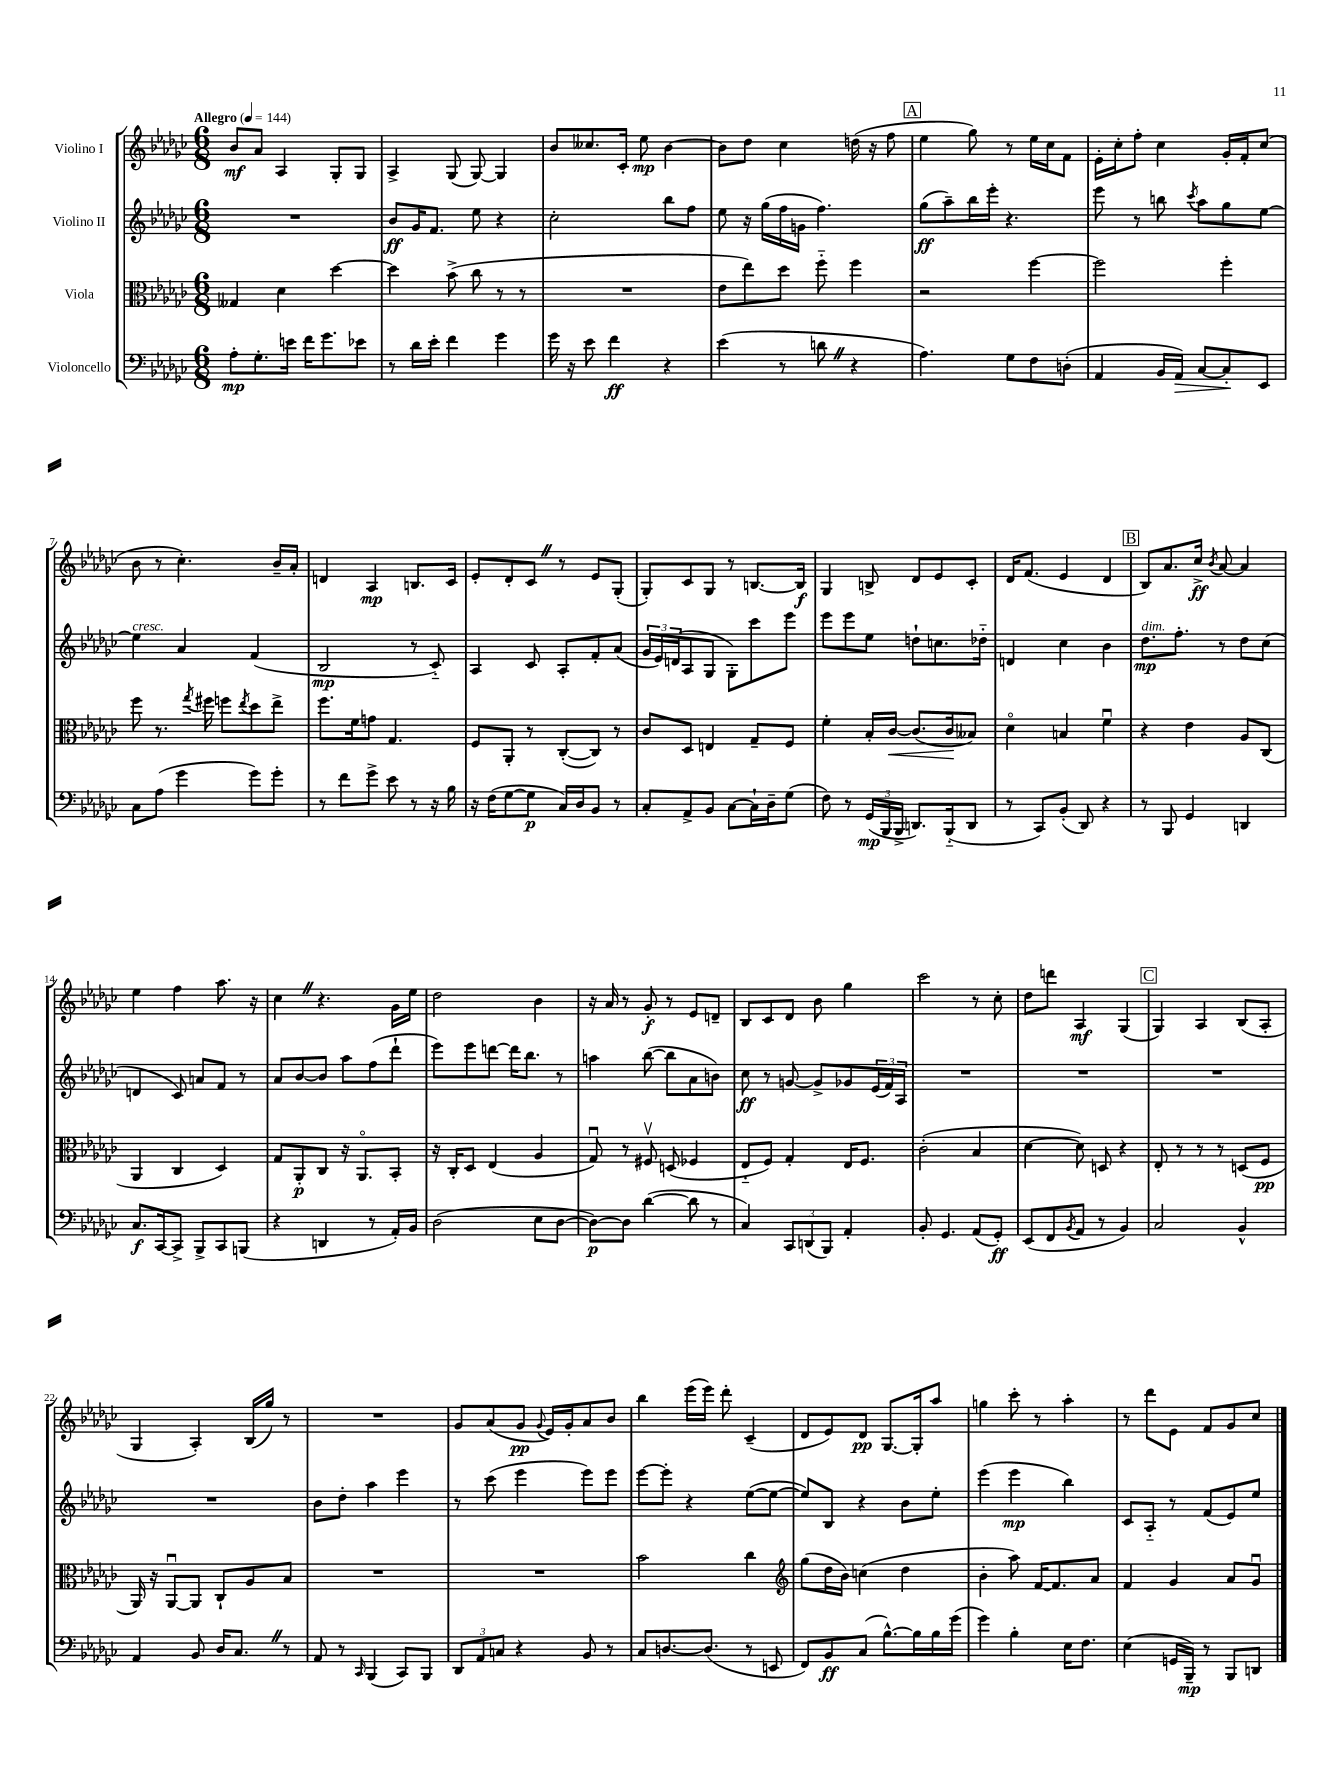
<<
\new StaffGroup <<
\new Staff = "s0" \with { instrumentName = "Violino I" } {
    \clef treble \key ges \major \numericTimeSignature \time 6/8 \tempo "Allegro" 4 = 144
    bes'8\mf aes'8 aes4 ges8-. ges8 |
    aes4-> ges8( ges8~) ges4 |
    bes'8 ceses''8. ces'16-. ees''8\mp bes'4~ |
    bes'8 des''8 ces''4 d''16( r16 f''8 |
    \mark \markup { \box "A" } ees''4 ges''8) r8 ees''16 ces''16 f'8 |
    ees'16-. ces''16-. f''8-. ces''4 ges'16-. f'16-. ces''8( |
    bes'8 r8 ces''4.-.) bes'16-- aes'16-. |
    d'4 aes4\mp b8. ces'16 |
    ees'8-. des'8-. ces'8 \once \override BreathingSign.text = \markup { \musicglyph "scripts.caesura.straight" } \breathe r8 ees'8 ges8-.( |
    ges8-.) ces'8 ges8 r8 b8.~ b16\f |
    ges4 b8-> des'8 ees'8 ces'8-. |
    des'16 f'8.( ees'4 des'4 |
    \mark \markup { \box "B" } bes8) aes'8. ces''16->\ff \acciaccatura { bes'8 } aes'8~ aes'4 |
    ees''4 f''4 aes''8. r16 |
    ces''4 \once \override BreathingSign.text = \markup { \musicglyph "scripts.caesura.straight" } \breathe r4. ges'16 ees''16 |
    des''2 bes'4 |
    r16 aes'16 r8 ges'8-.\f r8 ees'8 d'8-- |
    bes8 ces'8 des'8 bes'8 ges''4 |
    ces'''2 r8 ces''8-. |
    des''8 d'''8 aes4\mf ges4( |
    \mark \markup { \box "C" } ges4) aes4 bes8( aes8-. |
    ges4 aes4-.) bes16( ges''16) r8 |
    R2. |
    ges'8 aes'8( ges'8\pp \appoggiatura { ges'8 } ees'16) ges'16-. aes'8 bes'8 |
    bes''4 ees'''16( ees'''16) des'''8-. ces'4--( |
    des'8 ees'8) des'8\pp ges8.~ ges16-. aes''8 |
    g''4 ces'''8-. r8 aes''4-. |
    r8 des'''8 ees'8 f'8 ges'8 ces''8 \bar "|." |
}
\new Staff = "s1" \with { instrumentName = "Violino II" } {
    \clef treble \key ges \major \numericTimeSignature \time 6/8
    R2. |
    bes'8\ff ges'16 f'8. ees''8 r4 |
    ces''2-. bes''8 f''8 |
    ees''8 r16 ges''16( f''16 g'16 f''4.) |
    \mark \markup { \box "A" } ges''8\ff( aes''8--) bes''16 ees'''16-. r4. |
    ees'''8 r8 b''8 \acciaccatura { ces'''8 } aes''8 ges''8 ees''8~ |
    ees''4^\markup { \italic "cresc." } aes'4 f'4( |
    bes2\mp r8 ces'8-_) |
    aes4 ces'8 aes8-. f'8-. aes'8( |
    \tuplet 3/2 { ges'16 ees'16) d'16( } aes8 ges8 ges8-.) ces'''8 ees'''8 |
    ees'''8 ees'''8 ees''8 d''8-! c''8. des''16-_ |
    d'4 ces''4 bes'4 |
    \mark \markup { \box "B" } des''8.\mp^\markup { \italic "dim." } f''8.-. r8 des''8 ces''8( |
    d'4 ces'8) a'8 f'8 r8 |
    aes'8 bes'8~ bes'8 aes''8 f''8( des'''8-! |
    ees'''8) ees'''8 d'''8~ d'''16 bes''8. r8 |
    a''4 bes''8~( bes''8 aes'8 b'8) |
    ces''8\ff r8 g'8~ g'8-> ges'8 \tuplet 3/2 { ees'16( f'16) aes16 } |
    R2. |
    R2. |
    \mark \markup { \box "C" } R2. |
    R2. |
    bes'8 des''8-. aes''4 ees'''4 |
    r8 ces'''8( ees'''4 ees'''8) ees'''8 |
    ees'''8~ ees'''8-. r4 ees''8~( ees''8~ |
    ees''8) bes8 r4 bes'8 ees''8-. |
    ees'''4( ees'''4\mp bes''4) |
    ces'8 aes8-_ r8 f'8( ees'8) ees''8 \bar "|." |
}
\new Staff = "s2" \with { instrumentName = "Viola" } {
    \clef alto \key ges \major \numericTimeSignature \time 6/8
    geses4 des'4 des''4~ |
    des''4 bes'8->( ces''8 r8 r8 |
    R2. |
    ees'8 ees''8) des''8 f''8-_ f''4 |
    \mark \markup { \box "A" } r2 f''4~ |
    f''2 f''4-. |
    f''8 r8. \acciaccatura { ges''8 } fis''16 f''8 \acciaccatura { ees''8 } des''8 ees''8-> |
    f''8. f'16 g'8 ges4. |
    f8 aes,8-. r8 ces8~-.( ces8) r8 |
    ces'8 des8 e4 ges8-- f8 |
    f'4-. bes16-. ces'16~\< ces'8.( ces'16\! beses8) |
    des'4\flageolet b4 f'4\downbow |
    \mark \markup { \box "B" } r4 ees'4 aes8 ces8( |
    aes,4 ces4 des4) |
    ges8 aes,8-.\p ces8 r16 aes,8.\flageolet bes,8-. |
    r16 ces16-. des8 ees4( aes4 |
    ges8\downbow) r8 fis8\upbow d8( fes4 |
    ees8-_ f8) ges4-. ees16 f8. |
    ces'2-.( bes4 |
    des'4~ des'8) d8 r4 |
    \mark \markup { \box "C" } ees8-. r8 r8 r8 d8( f8\pp |
    aes,16) r16 aes,8~\downbow aes,8 ces8-! aes8 bes8 |
    R2. |
    R2. |
    bes'2 ces''4 |
    \clef treble ges''8( des''16 bes'16) c''4( des''4 |
    bes'4-. aes''8) f'16~ f'8. aes'8 |
    f'4 ges'4 aes'8 ges'8\downbow \bar "|." |
}
\new Staff = "s3" \with { instrumentName = "Violoncello" } {
    \clef bass \key ges \major \numericTimeSignature \time 6/8
    aes8-.\mp ges8.-. e'16 f'16 ges'8. ees'8 |
    r8 des'16 ees'16-. f'4 ges'4 |
    ges'16 r16 ees'8 f'4\ff r4 |
    ees'4( r8 d'8 \once \override BreathingSign.text = \markup { \musicglyph "scripts.caesura.straight" } \breathe r4 |
    \mark \markup { \box "A" } aes4.) ges8 f8 d8-.( |
    aes,4 bes,16 aes,16\>) ces8~ ces8-.\! ees,8 |
    ces8 aes8( ges'4 ges'8) ges'8-. |
    r8 f'8 ges'8-> ees'8 r8 r16 bes16 |
    r16 f16( ges8~ ges8\p ces16) des16 bes,8 r8 |
    ces8-. aes,8-> bes,8 ces8~ ces16-! des16-- ges8( |
    f8) r8 \tuplet 3/2 { ges,16\mp( bes,,16 bes,,16-> } d,8.) bes,,16-_( d,8 |
    r8 ces,8) bes,8-.( des,8) r4 |
    \mark \markup { \box "B" } r8 bes,,8 ges,4 d,4 |
    ces8.\f ces,16~ ces,8-> bes,,8-> ces,8 b,,8( |
    r4 d,4 r8 aes,16-.) bes,16 |
    des2( ees8 des8~ |
    des8~\p) des8 des'4~( des'8 r8 |
    ces4) \tuplet 3/2 { ces,8 d,8( bes,,8) } aes,4-. |
    bes,8-. ges,4. aes,8( ges,8-.\ff) |
    ees,8( f,8 \acciaccatura { bes,8 } aes,8 r8 bes,4) |
    \mark \markup { \box "C" } ces2 bes,4-^ |
    aes,4 bes,8 des16 ces8. \once \override BreathingSign.text = \markup { \musicglyph "scripts.caesura.straight" } \breathe r8 |
    aes,8 r8 \grace { ces,16 } bes,,4( ces,8) bes,,8 |
    \tuplet 3/2 { des,8 aes,8 c8 } r4 bes,8 r8 |
    ces8 d8.~ d8.( r8 e,8 |
    f,8) bes,8\ff ces8( bes8.~-^) bes16 bes16 ges'16( |
    ges'4) bes4-. ees16 f8. |
    ees4( g,16 bes,,16--\mp) r8 bes,,8 d,8 \bar "|." |
}
>>
>>
